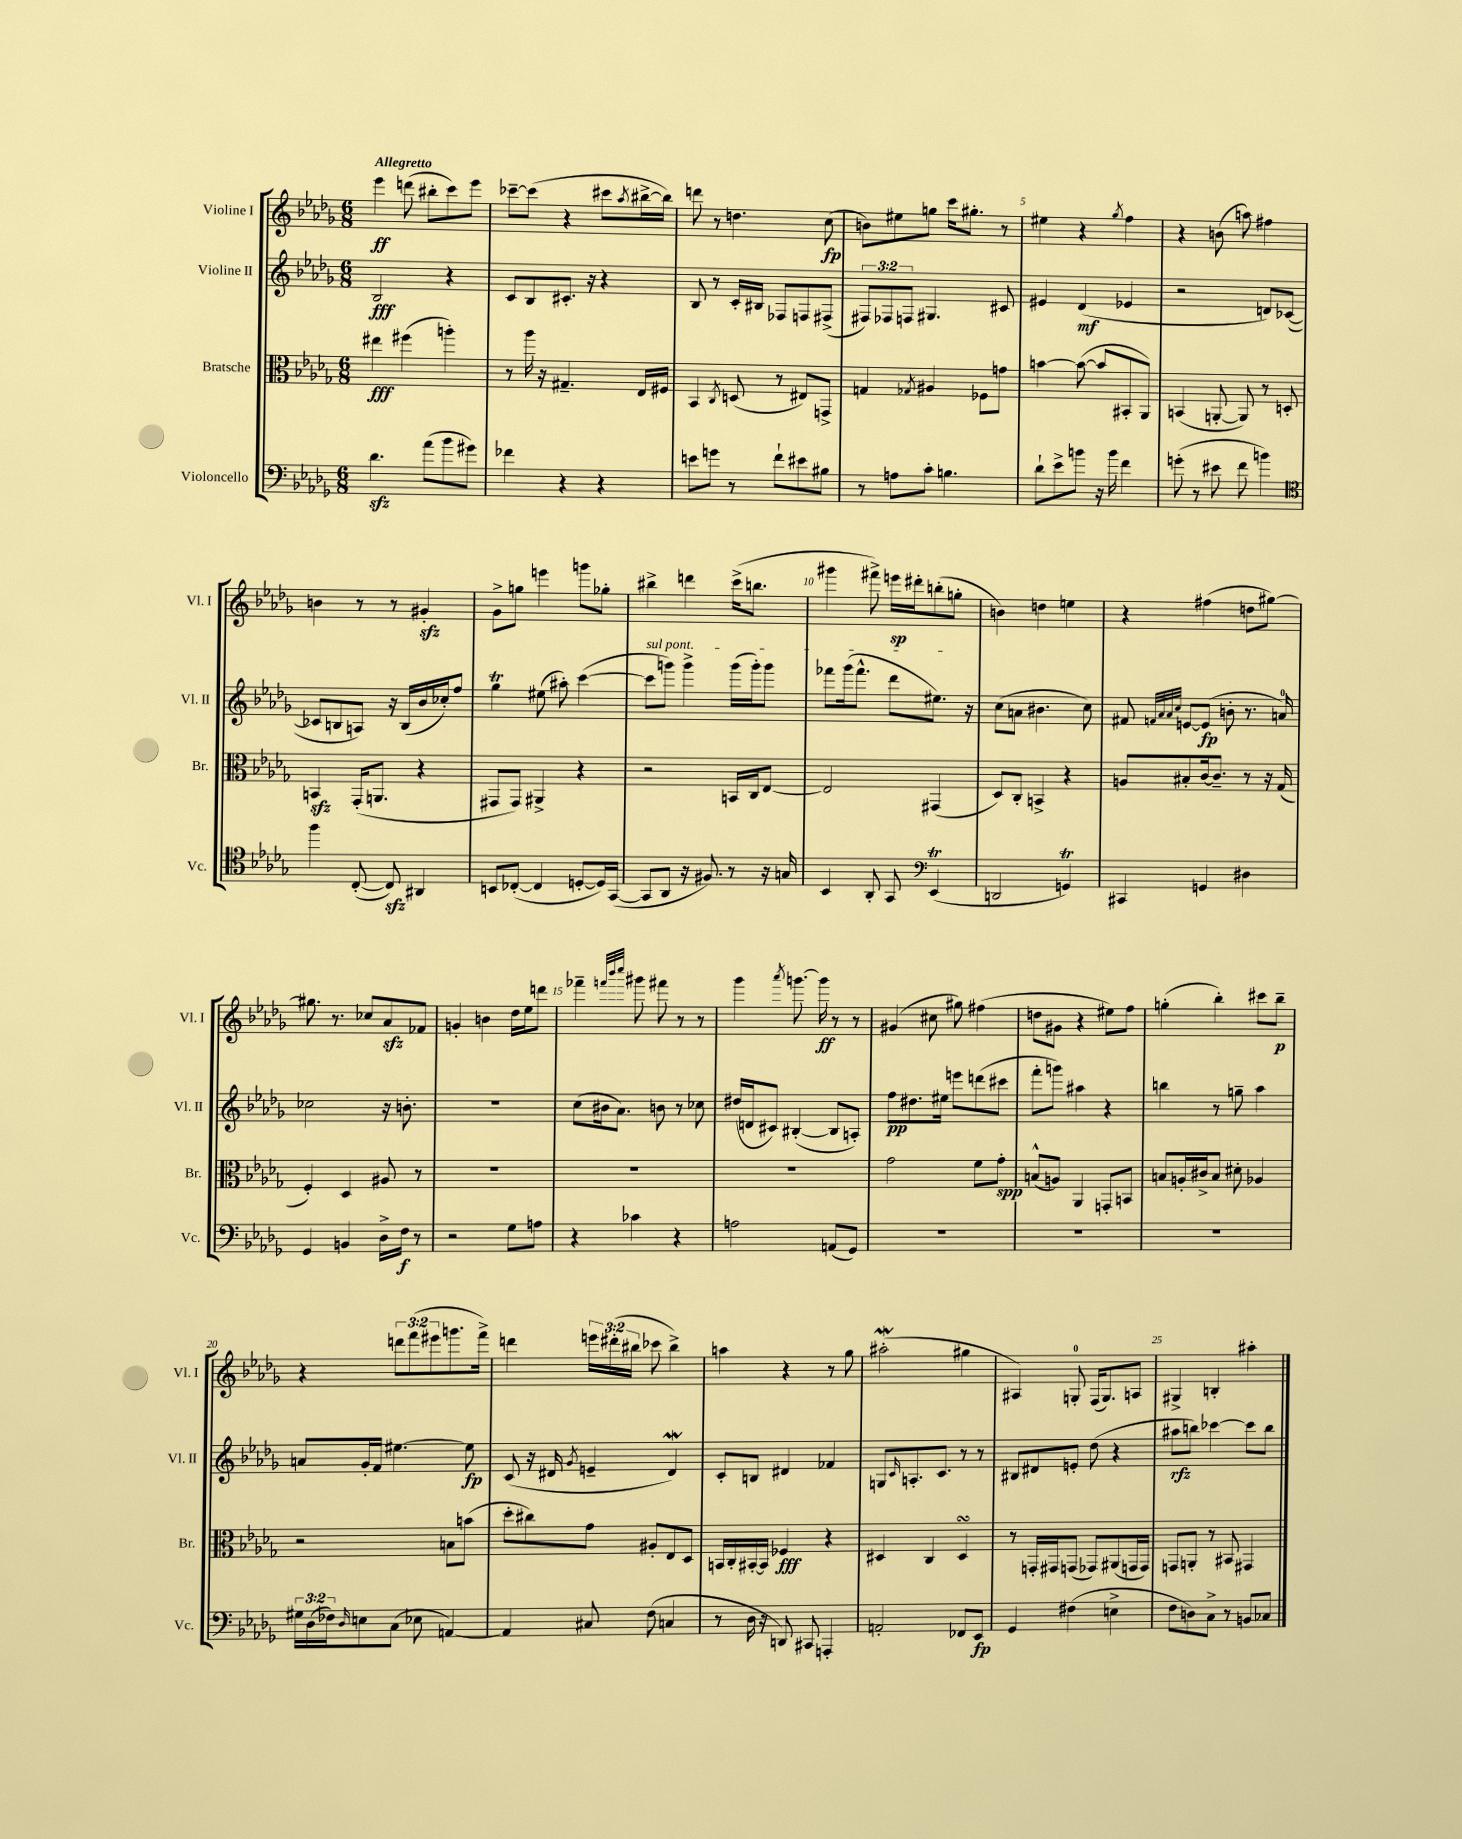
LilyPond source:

<<
\new StaffGroup <<
\new Staff = "s0" \with { instrumentName = "Violine I" shortInstrumentName = "Vl. I" } {
    \clef treble \key des \major \numericTimeSignature \time 6/8 \override Staff.TupletNumber.text = #tuplet-number::calc-fraction-text \tempo "Allegretto"
    ees'''4\ff d'''8( bis''8-. c'''8) ees'''8 |
    ces'''8~-- ces'''8( r4 cis'''8 \acciaccatura { aes''8 } bis''16~-> bis''16) |
    d'''8 r8 d''4. c''8\fp( |
    b'8) eis''8 g''8 c'''16 gis''8.-. r8 |
    eis''4 r4 \acciaccatura { ges''8 } f''4 |
    r4 b'8( a''8) fis''4 |
    b'4 r8 r8 gis'4-.\sfz |
    ges'8-> g''8 e'''4 g'''8 ges''8-. |
    bis''4-> d'''4 c'''16->( b''8. |
    gis'''4 fis'''8->) e'''16\sp dis'''16-. b''8-.( g''8-. |
    b'4) d''4 e''4 |
    r4 fis''4( d''8 gis''8~) |
    gis''8. r8. ces''8 aes'8\sfz fes'8 |
    g'4-. b'4 des''16 ees''16 d'''8 |
    fes'''4-- \grace { f'''32 bes'''32 c''''32 } gis'''8 fis'''8 r8 r8 |
    ges'''4 \acciaccatura { aes'''8 } g'''8.~ g'''16\ff r8 r8 |
    gis'4( cis''8 gis''8) fis''4( |
    d''8 gis'8 r4 eis''8) f''8 |
    g''4-.( bes''4-.) cis'''8 bes''8--\p |
    r4 \tuplet 3/2 { d'''8 f'''8( eis'''8 } g'''8. f'''16->) |
    d'''4 \tuplet 3/2 { e'''16 dis'''16-.( bis''16 } ces'''8 bis''4->) |
    a''4 r4 r8 ges''8 |
    ais''2-.\mordent( gis''4 |
    ais4) g8-0-. f16( g8.) a8 |
    gis4-> b4-. ais''4-. \bar "|." |
}
\new Staff = "s1" \with { instrumentName = "Violine II" shortInstrumentName = "Vl. II" } {
    \clef treble \key des \major \numericTimeSignature \time 6/8 \override Staff.TupletNumber.text = #tuplet-number::calc-fraction-text
    bes2\fff r4 |
    c'8 bes8 cis'8.-. r16 r4 |
    bes8 r8 c'16-. bis16 fes8 f8 fis8->( |
    \tuplet 3/2 { fis8) fes8 f8 } gis4. cis'8 |
    eis'4 des'4\mf( ees'4 |
    r2 d'8) ces'8~( |
    ces'8 b8 a8) r16 b16( bes'16 ces''16-.) f''8 |
    ges''4\trill eis''8( ais''8-.) c'''4~( |
    \once \override TextSpanner.bound-details.left.text = \markup { \italic "sul pont." } c'''8\startTextSpan g'''8) g'''4-> g'''16( g'''16-.) g'''8 |
    fes'''8 ges'''16( fes'''8.-^ des'''8 eis''8.\stopTextSpan) r16 |
    c''8( a'8 bis'4. c''8) |
    fis'8 \grace { f'32 aes'32 aes'32 c''32 } e'8~ e'8\fp( b'8-. r8. a'16-0) |
    ces''2 r16 b'8.-. |
    R2. |
    c''8( bis'16 aes'8.) b'8 r8 ces''8 |
    dis''16( d'16 cis'8) bis4~-.( bis8 a8-.) |
    f''8\pp dis''8. eis''16 e'''8 d'''8( cis'''8 |
    f'''8-. g'''8) ais''4 r4 |
    b''4 r8 g''8-- aes''4 |
    a'8 ges'16-. f'16 eis''4.~ eis''8\fp |
    c'8( r16 dis'16 \acciaccatura { ges'8 } e'4-- dis'4\mordent) |
    c'8-. b8 dis'4 fes'4 |
    g8 \grace { c'16 } a8.-. c'8. r8 r8 |
    bis8 dis'8 e'8-. des''8( r4 |
    ais''8\rfz b''8) ces'''4~ ces'''8 b''8 \bar "|." |
}
\new Staff = "s2" \with { instrumentName = "Bratsche" shortInstrumentName = "Br." } {
    \clef alto \key des \major \numericTimeSignature \time 6/8
    eis''4\fff fis''4( a''4-.) |
    r8 aes''16 r16 gis4.-- ees16 fis16 |
    bes,4 \acciaccatura { c8 } d8( r8 eis8) g,8-> |
    g4 \acciaccatura { ges8 } ais4 fes8 g'8 |
    b'4~ b'8~( b'8 bis,8-. aes,8) |
    b,4( a,8~-. a,8) r8 d8-. |
    b,4\sfz ges,16-.( a,8. r4 |
    gis,8 gis,8) ais,4-> r4 |
    r2 b,16 c16 ees8~ |
    ees2 gis,4( |
    des8) c8-. b,4-> r4 |
    a8 bis8-. c'16~ c'8.-- r8 r16 ges16( |
    f4-.) des4 ais8 r8 |
    R2. |
    R2. |
    R2. |
    ges'2 f'8 ges'8-.\spp |
    b8-^( a8) aes,4 g,8-. b,8 |
    b8 a16-. cis'16-> b8 dis'8-. aes4 |
    r2 b8 b'8( |
    des''8-. cis''8) ges'8 ais8-. ees8 des8 |
    b,16 c16-. bis,16~-. bis,16 fes4\fff r4 |
    dis4 c4 dis4\turn |
    r8 g,16-. gis,16 g,8( ges,8) ais,8( g,16 g,16) |
    g,8 a,8-. r8 bis,8 gis,4 \bar "|." |
}
\new Staff = "s3" \with { instrumentName = "Violoncello" shortInstrumentName = "Vc." } {
    \clef bass \key des \major \numericTimeSignature \time 6/8 \override Staff.TupletNumber.text = #tuplet-number::calc-fraction-text
    des'4.\sfz aes'8( bes'8 gis'8) |
    fes'4 r4 r4 |
    e'8 g'8 r8 f'8-! eis'8 bis8 |
    r8 a8 c'8-. b4. |
    des'8-! ees'8-> b'8 r16 b'16 f'4 |
    g'8-.( r8 eis'8 f'8 b'4) |
    \clef tenor f''4 c8~-.( c8\sfz) ais,4 |
    b,8 ces8~-.( ces4 d8~-. d16) ges,16~( |
    ges,8 aes,8 r16 fis8.) r8 r16 g16 |
    bes,4 aes,8-. ges,8 \clef bass ees,4\trill( |
    d,2 g,4\trill) |
    cis,4 g,4 dis4 |
    ges,4 b,4 des16-> f16\f r8 |
    r2 ges8 a8 |
    r4 ces'4 r4 |
    a2 a,8( ges,8) |
    R2. |
    R2. |
    R2. |
    \tuplet 3/2 { gis16 des16( fes16) } \grace { des16 } e8 c8( ees8 a,4~) |
    a,4 cis8 f8( c4 |
    r8 des16 r16 d,8) cis,8 a,,4-. |
    a,2-. fes,8 ees,8\fp |
    ges,4 fis4( e4-> |
    f8 d8) c8-> r8 b,8 ces8 \bar "|." |
}
>>
>>
\layout { \context { \Score \override BarNumber.break-visibility = ##(#f #t #t) barNumberVisibility = #(every-nth-bar-number-visible 5) } }
